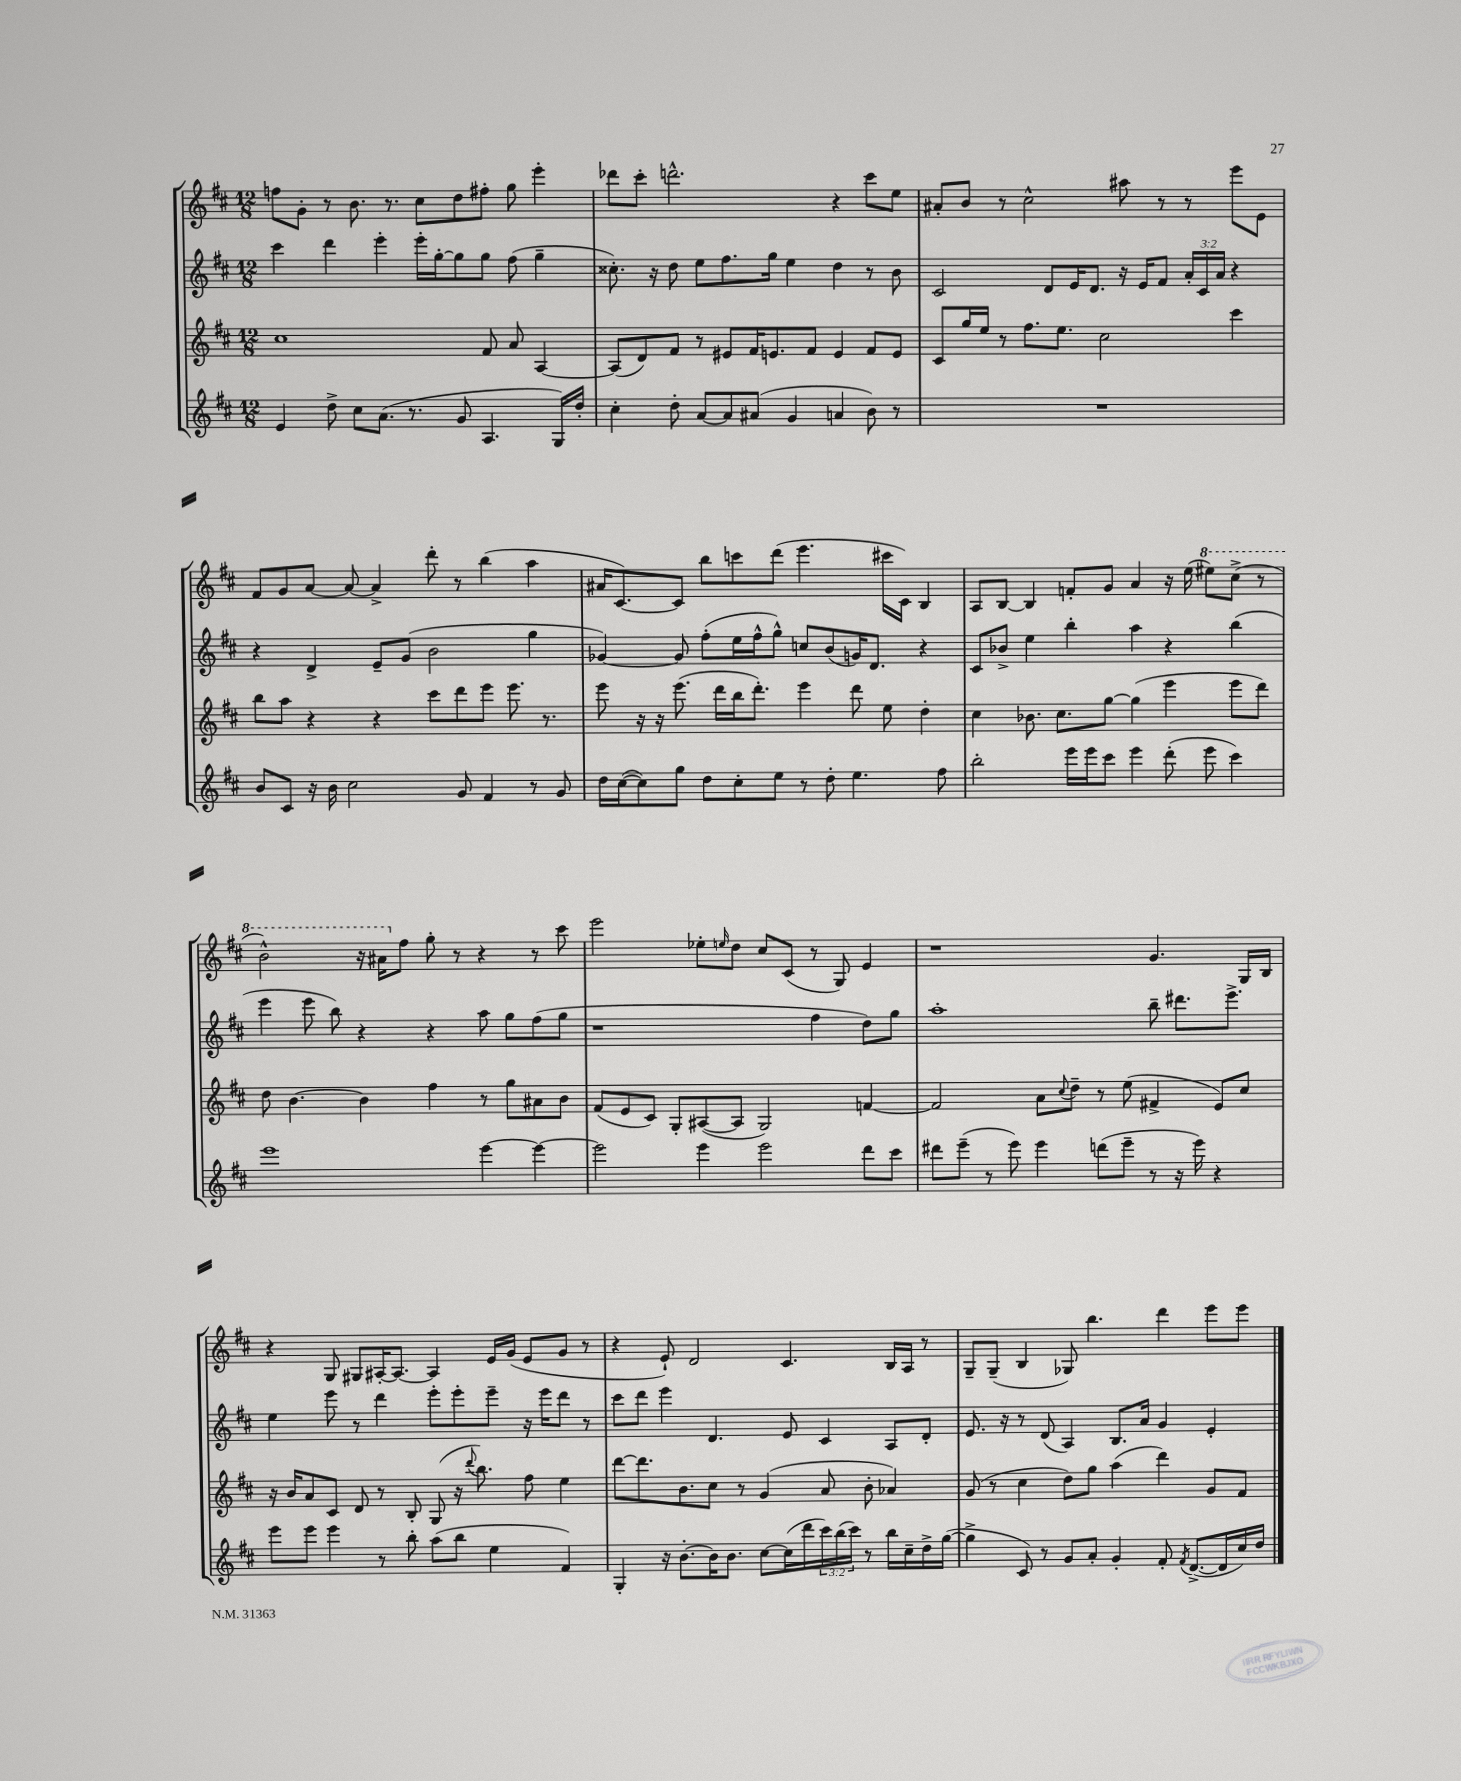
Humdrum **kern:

**kern	**kern	**kern	**kern
*staff4	*staff3	*staff2	*staff1
*clefG2	*clefG2	*clefG2	*clefG2
*k[f#c#]	*k[f#c#]	*k[f#c#]	*k[f#c#]
*M12/8	*M12/8	*M12/8	*M12/8
4e/	1cc#	4ccc#\	8ff\L
.	.	.	8g'\J
8dd^\	.	4ddd\	8r
8cc#\L	.	.	8.b\
(8.a\J	.	4eee'\	.
.	.	.	8.r
8.r	.	.	.
.	.	16eee'\LL	8cc#\L
.	.	[16gg'\J	.
8g/	.	8gg\]	8dd\
4.A/	8f#/	8gg\J	8ff#'\J
.	8a/	(8ff#\	8gg\
.	[4A/	4gg~\	4eee'\
16G/LL)	.	.	.
16dd'/JJ	.	.	.
=	=	=	=
4cc#'\	(8A/]L	8.cc##'\)	8ddd-\L
.	8d/)	.	8ccc#'\J
.	.	16r	.
8dd'\	8f#/J	8dd\	2.ddd^^\
[8a/L	8r	8ee\L	.
8a/]	8e#/L	8.ff#\	.
(8a#/J	16f#/K	.	.
.	8.e/	16gg\Jk	.
4g/	.	4ee\	.
.	8f#/J	.	.
4a/	4e/	4dd\	4r
8b\)	8f#/L	8r	8ccc#\L
8r	8e/J	8b\	8ee\J
=	=	=	=
1.r	8c#/L	2c#/	8a#'/L
.	16gg/L	.	8b/J
.	16ee/JJ	.	.
.	8r	.	8r
.	8.ff#\L	.	2cc#^^\
.	.	8d/L	.
.	8.ee\J	.	.
.	.	16e/K	.
.	.	8.d/J	.
.	2cc#\	.	.
.	.	16r	8aa#\
.	.	16e/LK	.
.	.	8f#/J	8r
.	.	24a'/LL	8r
.	.	24c#/	.
.	.	24a/JJ	.
.	4ccc#\	4r	8eee\L
.	.	.	8e\J
=	=	=	=
8b/L	8bb\L	4r	8f#/L
8c#/J	8aa\J	.	8g/
16r	4r	4d^/	[8a/J
16b\	.	.	.
2cc#\	.	.	8a/_
.	4r	8e~/L	4a^/]
.	.	(8g/J	.
.	8ccc#\L	2b\	8ddd'\
8g/	8ddd\	.	8r
4f#/	8eee\J	.	(4bb\
.	8.eee\	.	.
8r	.	4gg\	4aa\
.	8.r	.	.
8g/	.	.	.
=	=	=	=
16dd\LL	8eee\	[4g-/)	16a#/LK
([16cc#\J	.	.	[8.c#/)
8cc#\])	16r	.	.
.	16r	.	.
8gg\J	(8.eee\	8g-/]	8c#/]J
8dd\L	.	(8ff#'\L	8bb\L
.	16ddd\LL	.	.
8cc#'\	16bb\J	16ee\L	8ccc\
.	8.ddd'\J)	16ff#^^\J	.
8ee\J	.	8gg^^\J)	(8ddd\J
8r	4eee\	8cc/L	4.eee\
8dd'\	.	(8b/	.
4.ee\	8ddd\	16g/K)	.
.	.	8.d/J	.
.	8ee\	.	16ccc#\LL
.	.	.	16c#\JJ)
.	4dd'\	4r	4B/
8ff#\	.	.	.
=	=	=	=
2bb'\	4cc#\	8c#/L	8A/L
.	.	8b-^/J	[8B/J
.	8.b-\	4ee\	4B/]
.	8.cc#\L	.	.
16eee\LL	.	4bb'\	8f'/L
16eee\J	.	.	.
8ccc#\J	[8gg\J	.	8g/J
4eee\	(4gg\]	4aa\	4a/
(8ddd'\	4eee\	4r	16r
.	.	.	(16ee\
8eee\	.	.	8eee#\L)
4ccc#\)	8eee\L	(4bb\	(8ccc#^\J
.	8ddd\J)	.	8r
=	=	=	=
1eee	8dd\	4eee\	2bb^^\)
.	[4.b\	.	.
.	.	8eee\	.
.	.	8bb\)	.
.	4b\]	4r	16r
.	.	.	16aa#\LK
.	.	.	8ff#\J
.	4ff#\	4r	8gg'\
.	.	.	8r
[4eee\	8r	8aa\	4r
.	8gg\L	8gg\L	.
4eee\_	8a#\	(8ff#\	8r
.	8b\J	8gg\J	8ccc#\
=	=	=	=
2eee\]	(8f#/L	1r	2eee\
.	8e/	.	.
.	8c#/J)	.	.
.	8G'/L	.	.
4eee\	([8A#/	.	8ee-'\L
.	.	.	16qqee/
.	8A#/]J	.	8dd\J
2eee\	2G/)	.	8cc#/L
.	.	.	(8c#/J
.	.	4ff#\	8r
.	.	.	8G/)
8ddd\L	[4f/	8dd\L)	4e/
8ccc#\J	.	8gg\J	.
=	=	=	=
8ddd#\L	2f/]	1aa'	1r
(8eee~\J	.	.	.
8r	.	.	.
8eee\)	.	.	.
4eee\	8a\L	.	.
.	8qqcc#/	.	.
.	8dd~\J	.	.
(8ddd\L	8r	.	.
8eee~\J	(8ee\	.	.
8r	4f#^/	8bb~\	4.g/
16r	.	8.ddd#\L	.
16eee\)	.	.	.
4r	8e/L)	.	.
.	.	8.eee^\J	.
.	8cc#/J	.	16G/LL
.	.	.	16B/JJ
=	=	=	=
8eee\L	16r	4ee\	4r
.	16b/LK	.	.
8eee\J	8a/	.	.
4eee\	8c#/J	8eee\	8G/
.	8d/	8r	8G#/L
8r	8r	4ddd\	[16A#'/K
.	.	.	8.A#/_J
8bb'\	8B'/	.	.
(8aa\L	(8G/	8eee'\L	4A#/]
8bb\J	16r	8eee'\	.
.	8qqddd/	.	.
.	8.bb\)	.	.
4ee\	.	8eee~\J	16e/LL
.	.	.	(16g/JJ
.	8ff#\	16r	8e/L
.	.	16eee\LK	.
4f#/)	4ee\	8ddd\J	8g/J
.	.	8r	8r
=	=	=	=
4G'/	[8ddd\L	8ccc#\L	4r
.	8.ddd\]	8ddd\J	.
16r	.	4eee\	8e`/)
[8.b'\L	8.b\	.	.
.	.	.	2d/
16b\]K	8cc#\J	4.d/	.
8.b\J	.	.	.
.	8r	.	.
[8cc#\L	(4g/	.	.
(16cc#\]L	.	8e/	4.c#/
16ddd\	.	.	.
24ccc#\)	8a/	4c#/	.
(24bb\	.	.	.
24ccc#\JJ)	.	.	.
8r	8b'\	.	.
16bb\LL	4a-/)	8A/L	16B/LL
16cc#~\	.	.	16A/JJ
16dd^\	.	8d'/J	8r
([16gg\JJ	.	.	.
=	=	=	=
4gg^\]	(8g/	8.e/	8G~/L
.	8r	.	(8G~/J
.	.	16r	.
8c#/)	4cc#\	8r	4B/
8r	.	(8d/	.
8g/L	8dd\L)	4A/)	8G-/)
8a'/J	8gg\J	.	4.bb\
4g'/	(4aa\	8.B/L	.
.	.	16a/Jk	.
8f#'/	4ddd\)	4g/	4ddd\
8qf#/	.	.	.
([8.d^/L	.	.	.
.	8g/L	4e'/	8eee\L
16d/]L	.	.	.
16cc#/)	8f#/J	.	8eee\J
16dd/JJ	.	.	.
==	==	==	==
*-	*-	*-	*-
